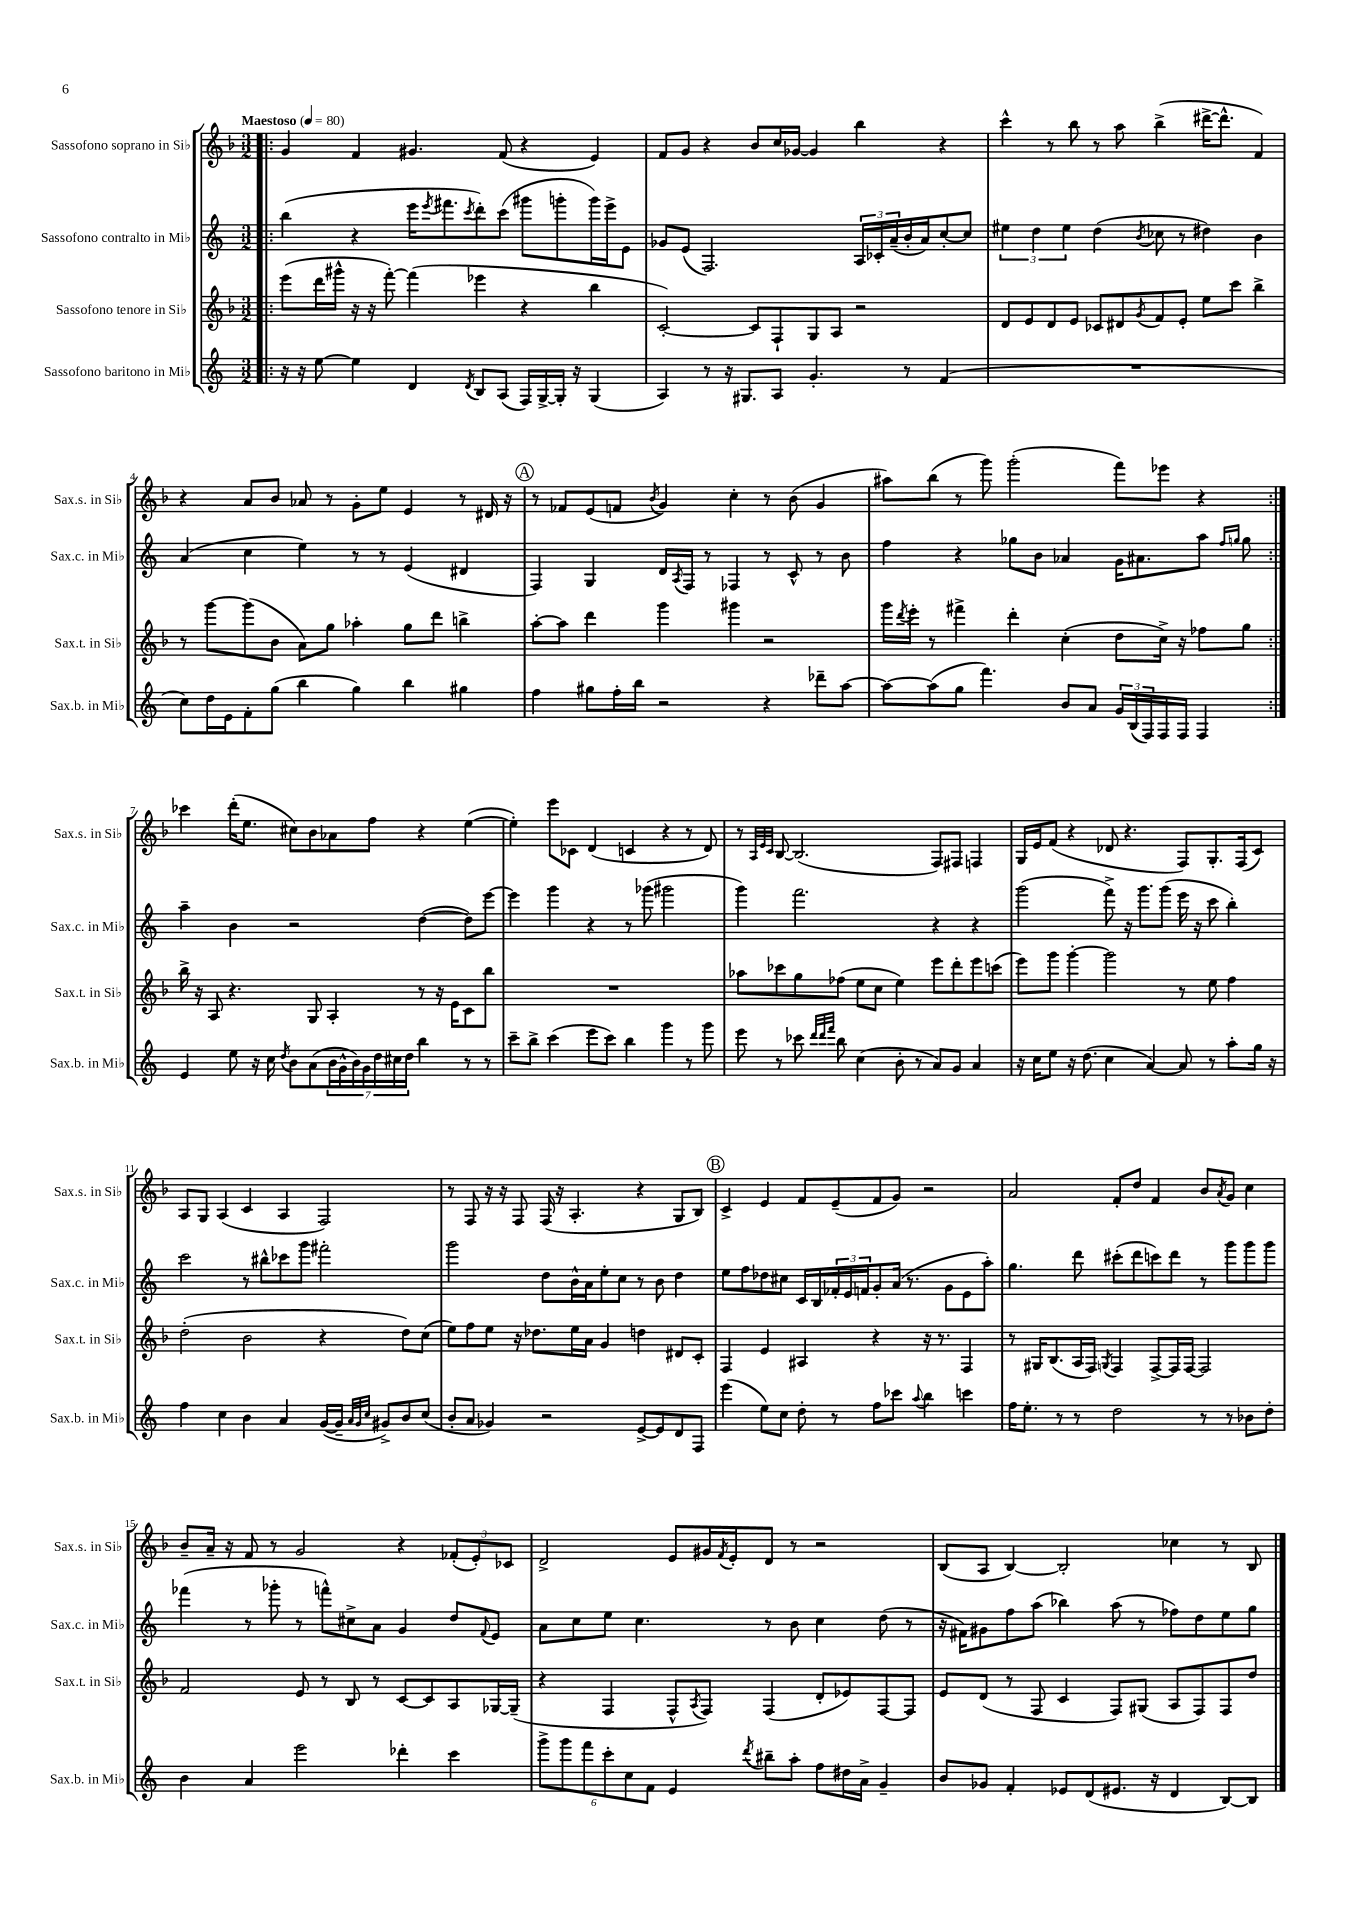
<<
\new StaffGroup <<
\new Staff = "s0" \with { instrumentName = "Sassofono soprano in Sib" shortInstrumentName = "Sax.s. in Sib" } {
    \clef treble \key f \major \numericTimeSignature \time 3/2 \tempo "Maestoso" 4 = 80
    \repeat volta 2 { \bar ".|:" g'4 f'4 gis'4. f'8( r4 e'4) |
    f'8 g'8 r4 bes'8 c''16 ges'16~ ges'4 bes''4 r4 |
    c'''4-^ r8 bes''8 r8 a''8 bes''4->( dis'''16~-> dis'''8.-^ f'4) |
    r4 a'8 bes'8 aes'8 r8 g'8-. e''8 e'4 r8 dis'16 r16 |
    \mark \markup { \circle "A" } r8 fes'8 e'8( f'8 \acciaccatura { bes'8 } g'4) c''4-. r8 bes'8( g'4 |
    ais''8) bes''8( r8 g'''8) g'''2-.( f'''8) ees'''8 r4 | }
    ces'''4 d'''16-.( e''8. cis''8) bes'8 aes'8 f''8 r4 e''4~( |
    e''4-.) e'''8 ces'8 d'4( c'4 r4 r8 d'8) |
    r8 \grace { a32 e'32 c'32 } bes8~ bes2.( f8) fis8 f4 |
    g16 e'16 f'8( r4 des'8 r4. f8) g8.-. f16( c'8) |
    a8 g8 a4( c'4 a4 f2) |
    r8 f8 r16 r16 f8 f16( r16 a4.-. r4 g8 bes8) |
    \mark \markup { \circle "B" } c'4-> e'4 f'8 e'8--( f'8 g'8) r2 |
    a'2 f'8-. d''8 f'4 bes'8 \acciaccatura { a'8 } g'8 c''4 |
    bes'8-- a'16-- r16 f'8 r8 g'2 r4 \tuplet 3/2 { fes'8-.( e'8-.) ces'8 } |
    d'2-> e'8 gis'16 \acciaccatura { f'8 } e'16-. d'8 r8 r2 |
    bes8( a8 bes4~) bes2-. ces''4 r8 bes8 \bar "|." |
}
\new Staff = "s1" \with { instrumentName = "Sassofono contralto in Mib" shortInstrumentName = "Sax.c. in Mib" } {
    \clef treble \key c \major \numericTimeSignature \time 3/2
    \repeat volta 2 { \bar ".|:" b''4( r4 e'''16 \acciaccatura { e'''8 } fis'''8. \acciaccatura { c'''8 } d'''8-.) c'''8( gis'''8 g'''8-. g'''16) e'''16-> e'8 |
    ges'8 e'8( f2.) \tuplet 3/2 { a16 ces'16-. a'16--( } b'16-. a'16) c''8~-. c''8 |
    \tuplet 3/2 { eis''4 d''4 eis''4 } d''4( \acciaccatura { b'8 } ces''8 r8 dis''4) b'4 |
    a'4( c''4 e''4) r8 r8 e'4( dis'4 |
    \mark \markup { \circle "A" } f4) g4 d'16 \acciaccatura { a8 } f16 r8 fes4 r8 c'8-^ r8 b'8 |
    f''4 r4 ges''8 b'8 aes'4 g'16 ais'8. a''8 \grace { f''16 g''16 } g''8 | }
    a''4-- b'4 r2 d''4~( d''8) e'''8~ |
    e'''4 g'''4 r4 r8 ges'''8( gis'''2 |
    g'''4) f'''2. r4 r4 |
    g'''2( f'''8->) r16 g'''8. g'''8( e'''16 r16 c'''8 b''4-.) |
    c'''2 r8 bis''8-^ ces'''8 g'''8 fis'''2-. |
    g'''2 d''8 b'16-^ a'16 e''8-. c''8 r8 b'8 d''4 |
    \mark \markup { \circle "B" } e''8 f''8 des''8 cis''8 c'16 b16 \tuplet 3/2 { fes'16-. e'16 f'16 } g'8-. a'16( r8. g'8 e'8 a''8-.) |
    g''4. d'''8 cis'''8-.( d'''8 c'''8) d'''8 r8 g'''8 g'''8 g'''8 |
    fes'''4( r8 ges'''8-. r8 f'''8-^) cis''8-> a'8 g'4 d''8 \appoggiatura { f'8 } e'8 |
    a'8 c''8 e''8 c''4. r8 b'8 c''4 d''8( r8 |
    r16 fis'16) gis'8 f''8 a''8( bes''4) a''8( r8 fes''8) d''8 e''8 g''8 \bar "|." |
}
\new Staff = "s2" \with { instrumentName = "Sassofono tenore in Sib" shortInstrumentName = "Sax.t. in Sib" } {
    \clef treble \key f \major \numericTimeSignature \time 3/2
    \repeat volta 2 { \bar ".|:" e'''8( d'''16 gis'''16-^ r16 r16 f'''8~-.) f'''4( ees'''4 r4 bes''4 |
    c'2~-.) c'8 f8-! g8 a8 r2 |
    d'8 e'8 d'8 e'8 ces'8 dis'8 \acciaccatura { g'8 } f'8 e'8-. e''8 c'''8 bes''4-> |
    r8 g'''8~ g'''8( bes'8 a'8) g''8 aes''4-. g''8 d'''8 b''4-> |
    \mark \markup { \circle "A" } a''8~-. a''8 d'''4 g'''4 gis'''4 r2 |
    g'''16 \acciaccatura { d'''8 } e'''16-. r8 fis'''4-> d'''4-. c''4-.( d''8 c''16->) r16 fes''8 g''8 | }
    bes''16-> r16 a8 r4. g8 a4-. r8 r16 e'16 c'8 bes''8 |
    R1. |
    aes''8 ces'''8 g''8 fes''8( e''8 c''8 e''4) e'''8 d'''8-. e'''8 c'''8( |
    e'''8) g'''8 g'''4~-. g'''2 r8 e''8 f''4 |
    d''2-.( bes'2 r4 d''8) c''8( |
    e''8) f''8 e''8 r16 des''8. e''16 a'16 g'4 d''4 dis'8 c'8-. |
    \mark \markup { \circle "B" } f4 e'4 ais4 r4 r16 r8. f4 |
    r8 gis16 bes8.( a16 f16) \acciaccatura { g8 } f4 f8~-> f16 f16~ f2 |
    f'2 e'8 r8 bes8 r8 c'8~ c'8 a8 ges16~ ges16--( |
    r4 f4 f8-^ \acciaccatura { a8 } f8) f4( d'8-. ees'8) f8~ f8 |
    e'8 d'8( r8 f8 c'4 f8) gis8( a8 f8) f8 d''8 \bar "|." |
}
\new Staff = "s3" \with { instrumentName = "Sassofono baritono in Mib" shortInstrumentName = "Sax.b. in Mib" } {
    \clef treble \key c \major \numericTimeSignature \time 3/2
    \repeat volta 2 { \bar ".|:" r16 r16 e''8~ e''4 d'4 \acciaccatura { d'8 } b8 a8( f16) g16~-> g16-. r16 g4( |
    a4) r8 r16 gis8. a8 g'4.-. r8 f'4( |
    R1. |
    c''8) d''16 e'16 f'8-. g''8( b''4 g''4) b''4 gis''4 |
    \mark \markup { \circle "A" } f''4 gis''8 f''16-. b''16 r2 r4 des'''8-- a''8~ |
    a''8~ a''8( g''8 f'''4.) b'8 a'8 \tuplet 3/2 { g'16 b16( f16) } f16 f16 f4 | }
    e'4 e''8 r16 c''16 \acciaccatura { d''8 } b'8 a'8( \tuplet 7/4 { b'16 g'16-^ b'16) g'16 d''16 cis''16 d''16 } b''4 r8 r8 |
    c'''8-- b''8-> c'''4( e'''8 c'''8) b''4 g'''4 r8 g'''8 |
    e'''8 r8 ces'''8 \grace { d'''32 d'''32 f'''32 } b''8 c''4( b'8-. r8 a'8) g'8 a'4 |
    r16 c''16 e''8 r16 d''8.( c''4 a'4~) a'8 r8 a''8-. g''16 r16 |
    f''4 c''4 b'4 a'4 g'16~( g'16-- \grace { a'32 g'32 c''32 } gis'8->) b'8 c''8( |
    b'8-. a'8 ges'4) r2 e'8~-> e'8 d'8 f8 |
    \mark \markup { \circle "B" } e'''4( e''8) c''8 d''8-. r8 f''8 ces'''8 \appoggiatura { a''8 } b''4 c'''4 |
    f''16 e''8.-. r8 r8 d''2 r8 r8 bes'8 d''8-. |
    b'4 a'4 e'''2 des'''4-. c'''4 |
    \tuplet 6/4 { g'''8-> g'''8 f'''8 c'''8-. c''8 f'8 } e'4 \acciaccatura { d'''8 } bis''8-- a''8-. f''8 dis''16 a'16-> g'4-- |
    b'8 ges'8 f'4-. ees'8 d'8( eis'8. r16 d'4 b8~) b8 \bar "|." |
}
>>
>>
